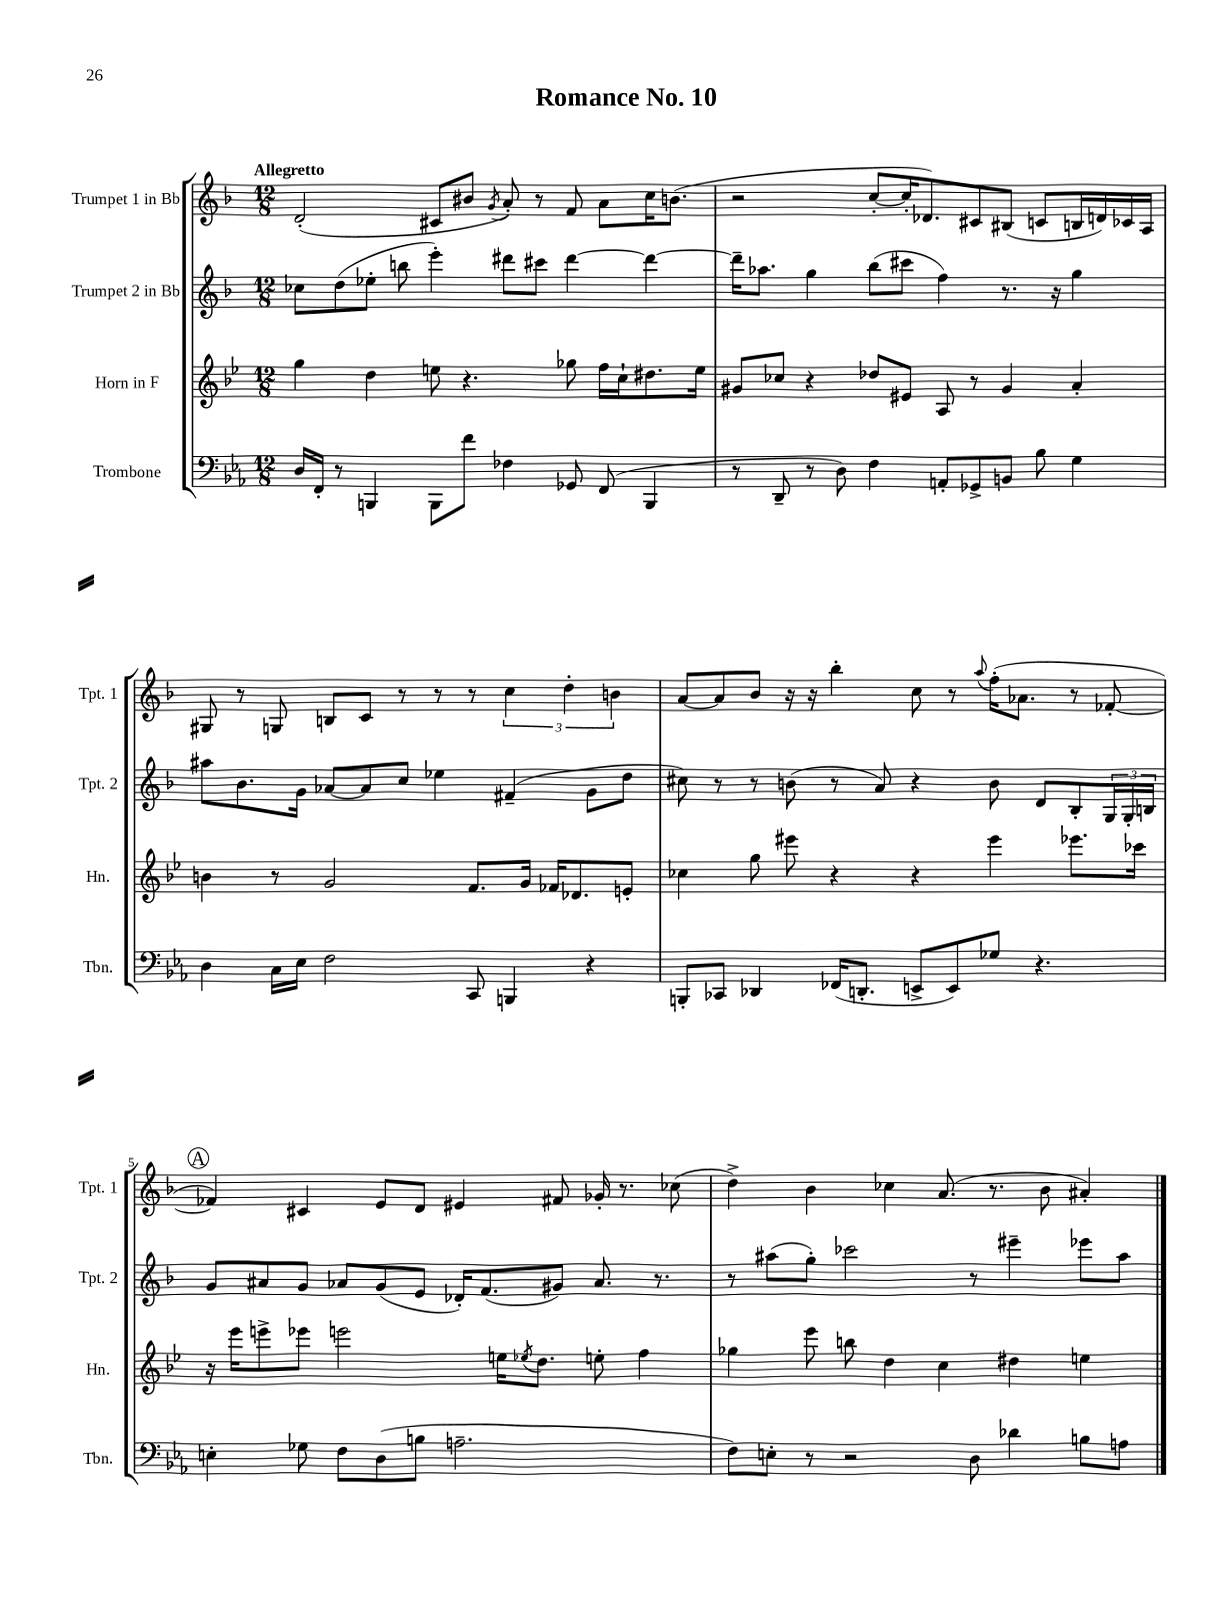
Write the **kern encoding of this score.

**kern	**kern	**kern	**kern
*part4	*part3	*part2	*part1
*staff4	*staff3	*staff2	*staff1
*I"Trombone	*I"Horn in F	*I"Trumpet 2 in Bb	*I"Trumpet 1 in Bb
*I'Tbn.	*I'Hn.	*I'Tpt. 2	*I'Tpt. 1
*clefF4	*clefG2	*clefG2	*clefG2
*k[b-e-a-]	*k[b-e-]	*k[b-]	*k[b-]
*M12/8	*M12/8	*M12/8	*M12/8
=1	=1	=1	=1
!	!	!	!LO:TX:a:B:t=Allegretto
16D/LL	4gg\	8cc-X\L	(2d'/
16FF'/JJ	.	.	.
8r	.	(8dd\	.
4BBBn/	4dd\	8ee-X'\J	.
.	.	8bbn\	.
8BBB\L	8een\	4eee'\)	8c#X/L
8f\J	4.r	.	8b#X/J
.	.	.	8qg/
4F-X\	.	8ddd#X\L	8a'/)
.	.	8ccc#X\J	8r
8GG-X/	8gg-X\	[4ddd#\	8f/
(8FF/	16ff\LL	.	8a\L
.	16cc`\J	.	.
4BBB/	8.dd#X\	4ddd#\_	16cc\K
.	.	.	(8.bn\J
.	16ee\Jk	.	.
=2	=2	=2	=2
8r	8g#X/L	16ddd#~\KL]	2r
.	.	8.aa-X\J	.
8DD~/	8cc-X/J	.	.
8r	4r	4gg\	.
8D\)	.	.	.
4F\	8dd-X/L	(8bb-\L	[8cc'/L
.	8e#X/J	8ccc#X\J	16cc'/K]
.	.	.	8.d-X/)
8AAn'/L	8A/	4ff\)	.
8GG-X^/	8r	.	8c#X/
8BBn/J	4g#/	8.r	(8B#X/J
8B-\	.	.	8cn/L
.	.	16r	.
4G\	4a'/	4gg\	16Bn/L
.	.	.	16dn/)
.	.	.	16c-X/
.	.	.	16A/JJ
!!LO:LB:g=z
=3	=3	=3	=3
4D\	4bn\	8aa#X\L	8G#X/
.	.	8.b-\	8r
16C\LL	8r	.	8Gn/
16E-\JJ	.	16g\Jk	.
2F\	2g/	[8a-X/L	8Bn/L
.	.	8a-/]	8c/J
.	.	8cc/J	8r
.	.	4ee-X\	8r
8CC/	8.f/L	.	8r
4BBBn/	.	(4f#X~/	6cc\
.	16g/Jk	.	.
.	16f-X/KL	.	.
.	.	.	6dd'\
.	8.d-X/	.	.
4r	.	8g\L	.
.	.	.	6bn\
.	8en'/J	8dd\J	.
=4	=4	=4	=4
8BBBn'/L	4cc-X\	8cc#X\)	[8a/L
8CC-X/J	.	8r	8a/]
4DD-X/	8gg\	8r	8b-/J
.	8eee#X\	(8bn\	16r
.	.	.	16r
(16FF-X/KL	4r	8r	4bb-'\
8.DDn'/J	.	.	.
.	.	8a/)	.
8EEn^/L	4r	4r	8cc\
8EE/)	.	.	8r
.	.	.	8qqaa/
8G-X/J	4eee#\	8b\	(16ff'\KL
.	.	.	8.a-X\J
4.r	.	8d/L	.
.	8.eee-X\L	8B-'/	8r
.	.	24G/L	[8f-X'/
.	.	24G'/	.
.	16ccc-X\Jk	.	.
.	.	24Bn/JJ	.
!!LO:LB:g=z
!!LO:REH:place=s1:t=A
=5	=5	=5	=5
4En'\	16r	8g/L	4f-X/])
.	16eee-\KL	.	.
.	8eeen^\	8a#X/	.
8G-X\	8eee-X\J	8g/J	4c#X/
8F\L	2eeen\	8a-X/L	.
(8D\	.	(8g/	8e/L
8Bn\J	.	8e/J	8d/J
2.An~\	.	16d-X'/KL)	4e#X/
.	.	(8.f/	.
.	16een\KL	.	.
.	8qee-X/	.	.
.	8.dd\J	.	.
.	.	8g#X/J)	8f#X/
.	8een'\	8.a-/	16g-X'/
.	.	.	8.r
.	4ff\	.	.
.	.	8.r	.
.	.	.	(8cc-X\
=6	=6	=6	=6
8F\L)	4gg-X\	8r	4dd^\)
8En'\J	.	(8aa#X\L	.
8r	8eee-\	8gg'\J)	4b-\
2r	8bbn\	2ccc-X\	.
.	4dd\	.	4cc-X\
.	4cc\	.	(8.a/
8D\	.	8r	.
.	.	.	8.r
4d-X\	4dd#X\	4eee#X~\	.
.	.	.	8b-\
8Bn\L	4een\	8eee-X\L	4a#X'/)
8An\J	.	8aa#\J	.
==	==	==	==
*-	*-	*-	*-
